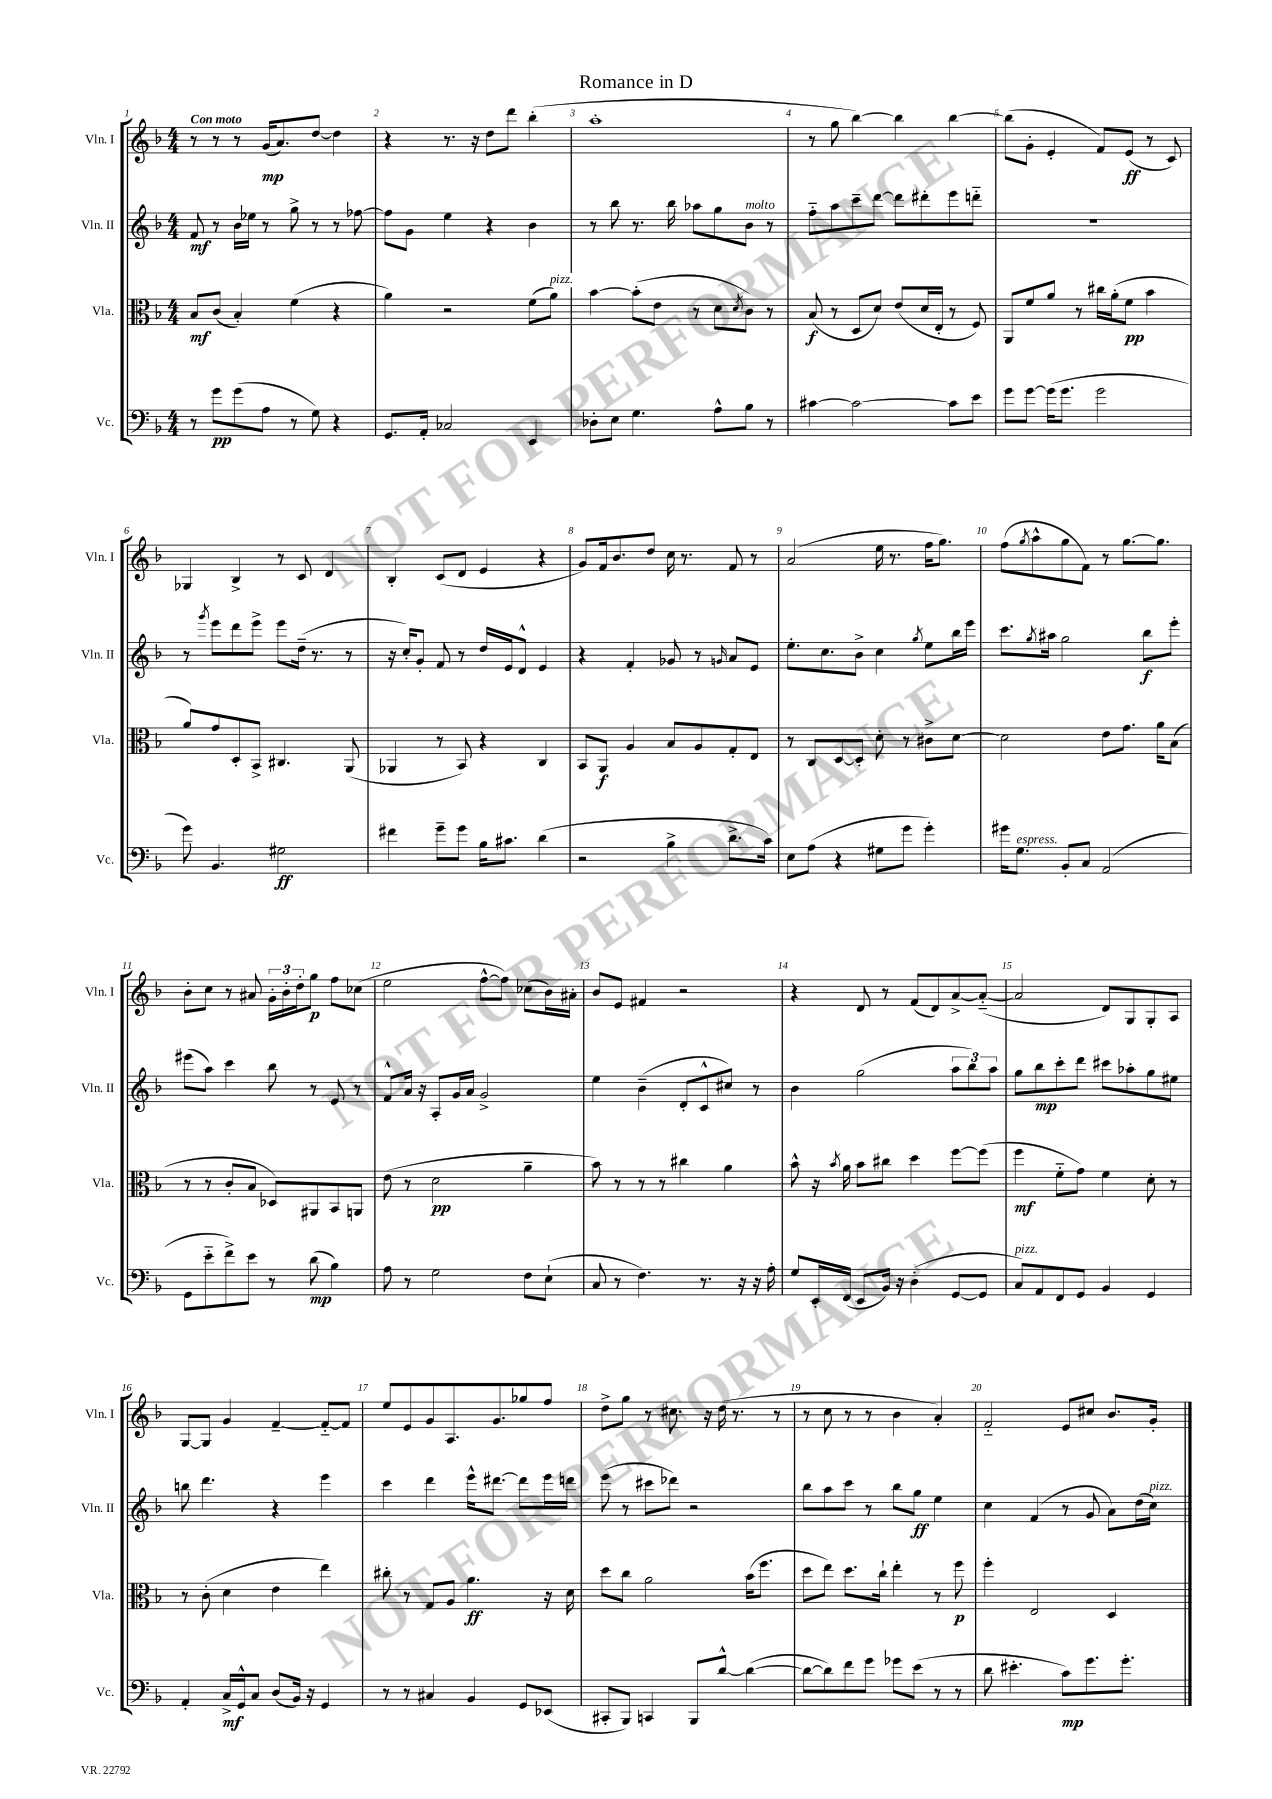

**kern	**dynam	**kern	**dynam	**kern	**dynam	**kern	**dynam
*part4	*part4	*part3	*part3	*part2	*part2	*part1	*part1
*staff4	*staff4	*staff3	*staff3	*staff2	*staff2	*staff1	*staff1
*I"Vc.	*	*I"Vla.	*	*I"Vln. II	*	*I"Vln. I	*
*I'Vc.	*	*I'Vla.	*	*I'Vln. II	*	*I'Vln. I	*
*clefF4	*	*clefC3	*	*clefG2	*	*clefG2	*
*k[b-]	*	*k[b-]	*	*k[b-]	*	*k[b-]	*
*M4/4	*	*M4/4	*	*M4/4	*	*M4/4	*
=1	=1	=1	=1	=1	=1	=1	=1
!	!	!	!	!	!	!LO:TX:a:B:t=Con moto	!
8r	.	8B-/L	mf	8f/	mf	8r	.
8g\L	pp	(8c/J	.	8r	.	8r	.
(8g\	.	4B-'/)	.	16b-\LL	.	8r	.
.	.	.	.	16ee-X\JJ	.	.	.
8A\J	.	.	.	8r	.	(16g/KL	mp
.	.	.	.	.	.	8.a/)	.
8r	.	(4f\	.	8gg^\	.	.	.
8G\)	.	.	.	8r	.	[8dd/J	.
4r	.	4r	.	8r	.	4dd\]	.
.	.	.	.	[8ff-X\	.	.	.
=2	=2	=2	=2	=2	=2	=2	=2
8.GG/L	.	4a\)	.	8ff-\L]	.	4r	.
.	.	.	.	8g\J	.	.	.
16AA'/Jk	.	.	.	.	.	.	.
2C-X/	.	2r	.	4ee\	.	8.r	.
.	.	.	.	.	.	16r	.
.	.	.	.	4r	.	8dd\L	.
.	.	.	.	.	.	8ddd\J	.
4EE/	.	(8f\L	.	4b-\	.	(4bb-'\	.
!	!	!LO:TX:a:i:t=pizz.	!	!	!	!	!
.	.	8a\J)	.	.	.	.	.
=3	=3	=3	=3	=3	=3	=3	=3
8D-X'\L	.	[4b-\	.	8r	.	1aa'	.
8E\J	.	.	.	8bb-\	.	.	.
4.G\	.	(8b-'\L]	.	8.r	.	.	.
.	.	8e\J	.	.	.	.	.
.	.	.	.	16bb-\	.	.	.
.	.	8r	.	8aa-X\L	.	.	.
8A^^\L	.	8d\L	.	8gg\	.	.	.
.	.	8qd/	.	.	.	.	.
!	!	!	!	!LO:TX:a:i:t=molto	!	!	!
8B-\J	.	8c\J)	.	8b-\J	.	.	.
8r	.	8r	.	8r	.	.	.
=4	=4	=4	=4	=4	=4	=4	=4
[4c#X\	.	(8B-/	f	8ff\L	.	8r	.
.	.	8r	.	8aa\	.	8gg\	.
2c#\_	.	8D/L	.	8ccc~\	.	[4bb-\)	.
.	.	8d/J)	.	[8ddd\J	.	.	.
.	.	(8e/L	.	8ddd\L]	.	4bb-\]	.
.	.	16d/L	.	8ddd#X'\	.	.	.
.	.	16E'/JJ	.	.	.	.	.
8c#\L]	.	8r	.	8eee\	.	[4bb-\	.
8e\J	.	8F/)	.	8dddn\J	.	.	.
=5	=5	=5	=5	=5	=5	=5	=5
8g\L	.	8AA/L	.	1r	.	(8bb-\L]	.
[8g\J	.	8f/	.	.	.	8g'\J	.
(16g\KL]	.	8a/J	.	.	.	4e'/	.
8.g\J	.	.	.	.	.	.	.
.	.	8r	.	.	.	.	.
2g\	.	16cc#X\LL	.	.	.	8f/L)	.
.	.	(16a'\J	.	.	.	.	.
.	.	8f\J	pp	.	.	(8e/J	ff
.	.	4b-\	.	.	.	8r	.
.	.	.	.	.	.	8c/)	.
!!LO:LB:g=z
=6	=6	=6	=6	=6	=6	=6	=6
8g\)	.	8a/L)	.	8r	.	4G-X/	.
.	.	.	.	8qggg/	.	.	.
4.BB-/	.	8g/	.	8eee\L	.	.	.
.	.	8D'/	.	8ddd\	.	4B-^/	.
.	.	8BB-^/J	.	8eee^\J	.	.	.
2G#X\	ff	4.C#X/	.	8eee\L	.	8r	.
.	.	.	.	(16dd~\Jk	.	8c/	.
.	.	.	.	8.r	.	.	.
.	.	.	.	.	.	4d/	.
.	.	(8AA/	.	8r	.	.	.
=7	=7	=7	=7	=7	=7	=7	=7
4f#X\	.	4AA-X/	.	16r	.	4B-'/	.
.	.	.	.	16cc'/KL)	.	.	.
.	.	.	.	8g'/J	.	.	.
8g~\L	.	8r	.	8f/	.	(8c/L	.
8g\J	.	8BB-/)	.	8r	.	8d/J	.
16B-\KL	.	4r	.	16dd/LL	.	4e/	.
8.c#X\J	.	.	.	16e/J	.	.	.
.	.	.	.	8d^^/J	.	.	.
(4d\	.	4C/	.	4e/	.	4r	.
=8	=8	=8	=8	=8	=8	=8	=8
2r	.	8BB-/L	.	4r	.	8g/L)	.
.	.	8AA/J	f	.	.	16f/k	.
.	.	.	.	.	.	8.b-/	.
.	.	4A/	.	4f'/	.	.	.
.	.	.	.	.	.	8dd/J	.
4B-^\	.	8B-/L	.	8g-X/	.	16cc\	.
.	.	.	.	.	.	8.r	.
.	.	8A/	.	8r	.	.	.
.	.	.	.	16qqgn/	.	.	.
8.d^\L	.	8G'/	.	8a/L	.	8f/	.
.	.	8E/J	.	8e/J	.	8r	.
16c\Jk)	.	.	.	.	.	.	.
=9	=9	=9	=9	=9	=9	=9	=9
8E\L	.	8r	.	8.ee'\L	.	(2a/	.
(8A\J	.	8C/L	.	.	.	.	.
.	.	.	.	8.cc\	.	.	.
4r	.	[8D/	.	.	.	.	.
.	.	8D'/J]	.	8b-^\J	.	.	.
8G#X\L	.	8d'\	.	4cc\	.	16ee\	.
.	.	.	.	.	.	8.r	.
8g\J	.	8r	.	.	.	.	.
.	.	.	.	8qgg/	.	.	.
4g'\)	.	8c#X^\L	.	8ee\L	.	16ff\KL	.
.	.	.	.	.	.	8.gg\J)	.
.	.	[8d\J	.	16bb-\L	.	.	.
.	.	.	.	16eee\JJ	.	.	.
=10	=10	=10	=10	=10	=10	=10	=10
16g#X\KL	.	2d\]	.	8.ccc\L	.	(8ff\L	.
!LO:TX:a:i:t=espress.	!	!	!	!	!	!	!
8.G\J	.	.	.	.	.	.	.
.	.	.	.	.	.	8qgg/	.
.	.	.	.	.	.	8aa^^\	.
.	.	.	.	8qgg/	.	.	.
.	.	.	.	16aa#X\Jk	.	.	.
8BB-'/L	.	.	.	2gg\	.	8gg\	.
8C/J	.	.	.	.	.	8f\J)	.
(2AA/	.	8e\L	.	.	.	8r	.
.	.	8.g\J	.	.	.	[8.gg\L	.
.	.	.	.	8bb-\L	f	.	.
.	.	16a\KL	.	.	.	8.gg\J]	.
.	.	(8B-\J	.	8eee'\J	.	.	.
!!LO:LB:g=z
=11	=11	=11	=11	=11	=11	=11	=11
8GG\L	.	8r	.	(8eee#X\L	.	8b-'\L	.
8e\	.	8r	.	8aa\J)	.	8cc\J	.
8f^\)	.	8c'/L	.	4ccc\	.	8r	.
8e\J	.	8B-/J	.	.	.	8a#X/	.
8r	.	8D-X/L)	.	8bb-\	.	24g'\LL	.
.	.	.	.	.	.	24b-'\	.
.	.	.	.	.	.	24dd'\J	.
(8d\	mp	8AA#X/	.	8r	.	8gg\J	p
4B-\)	.	8BB-/	.	8e/	.	8ff\L	.
.	.	8AAn/J	.	8r	.	(8cc-X\J	.
=12	=12	=12	=12	=12	=12	=12	=12
8A\	.	(8e\	.	8f^^/L	.	2ee\	.
8r	.	8r	.	16a/Jk	.	.	.
.	.	.	.	16r	.	.	.
2G\	.	2d\	pp	8A'/L	.	.	.
.	.	.	.	16g/L	.	.	.
.	.	.	.	16a/JJ	.	.	.
.	.	.	.	2g^/	.	[8ff^^\L	.
.	.	.	.	.	.	8ff\J])	.
8F\L	.	4a~\	.	.	.	(8cc-X\L	.
(8E`\J	.	.	.	.	.	16b-\L)	.
.	.	.	.	.	.	16a#X'\JJ	.
=13	=13	=13	=13	=13	=13	=13	=13
8C/	.	8b-\)	.	4ee\	.	8b-/L	.
8r	.	8r	.	.	.	8e/J	.
4.F\)	.	8r	.	(4b-~\	.	4f#X/	.
.	.	8r	.	.	.	.	.
.	.	4cc#X\	.	8d'/L	.	2r	.
8.r	.	.	.	8c^^/	.	.	.
.	.	4a\	.	8cc#X/J)	.	.	.
16r	.	.	.	.	.	.	.
16r	.	.	.	8r	.	.	.
16A'\	.	.	.	.	.	.	.
=14	=14	=14	=14	=14	=14	=14	=14
8G/L	.	8b-^^\	.	4b-\	.	4r	.
16EE'/L	.	16r	.	.	.	.	.
.	.	8qb-/	.	.	.	.	.
(16FF/JJ	.	16a\	.	.	.	.	.
8EE/L	.	8b-\L	.	(2gg\	.	8d/	.
16BB-/Jk)	.	8cc#X\J	.	.	.	8r	.
16r	.	.	.	.	.	.	.
(4D'\	.	4dd\	.	.	.	(8f/L	.
.	.	.	.	.	.	8d/)	.
[8GG/L	.	[8ff\L	.	12aa\L	.	[8a^/	.
.	.	.	.	12bb-\)	.	.	.
8GG/J]	.	(8ff\J]	.	.	.	(8a/J_	.
.	.	.	.	12aa\J	.	.	.
=15	=15	=15	=15	=15	=15	=15	=15
!LO:TX:a:i:t=pizz.	!	!	!	!	!	!	!
8C/L)	.	4ff\	mf	8gg\L	.	2a/]	.
8AA/	.	.	.	8bb-\	mp	.	.
8FF/	.	8f\L	.	8ccc'\	.	.	.
8GG/J	.	8g\J)	.	8ddd\J	.	.	.
4BB-/	.	4f\	.	8ccc#X\L	.	8d/L)	.
.	.	.	.	8aa-X'\	.	8G/	.
4GG/	.	8d'\	.	8gg\	.	8G'/	.
.	.	8r	.	8ee#X\J	.	8A/J	.
!!LO:LB:g=z
=16	=16	=16	=16	=16	=16	=16	=16
4AA'/	.	8r	.	8bbn\	.	[8G/L	.
.	.	(8c'\	.	4.ddd\	.	8G/J]	.
16C^/LL	mf	4d\	.	.	.	4g/	.
16GG^^/J	.	.	.	.	.	.	.
8C/J	.	.	.	.	.	.	.
(8D/L	.	4e\	.	4r	.	[4f~/	.
16BB-/Jk)	.	.	.	.	.	.	.
16r	.	.	.	.	.	.	.
4GG/	.	4ee\)	.	4eee\	.	8f/L_	.
.	.	.	.	.	.	8f/J]	.
=17	=17	=17	=17	=17	=17	=17	=17
8r	.	8cc#X'\	.	4ccc\	.	8ee/L	.
8r	.	8r	.	.	.	8e/	.
4C#X/	.	8G/L	.	4ddd\	.	8g/	.
.	.	8A/J	.	.	.	8.A/	.
4BB-/	.	4.a\	ff	16eee^^\KL	.	.	.
.	.	.	.	[8.ddd#X\J	.	8.g/	.
8GG/L	.	.	.	8ddd#\L]	.	8gg-X/	.
(8EE-X/J	.	16r	.	16eee\L	.	8ff/J	.
.	.	16d\	.	16dddn\JJ	.	.	.
=18	=18	=18	=18	=18	=18	=18	=18
8CC#X'/L	.	8dd\L	.	(8eee\	.	8dd^\L	.
8BBB-/J)	.	8cc\J	.	8r	.	8gg\J	.
4CCn/	.	2a\	.	8ccc#X\L	.	8r	.
.	.	.	.	8ddd-X\J)	.	8.cc#X\	.
8BBB-/L	.	.	.	2r	.	.	.
.	.	.	.	.	.	16r	.
[8d^^/J	.	.	.	.	.	(16dd\	.
.	.	.	.	.	.	8.r	.
(4d\_	.	(16b-\KL	.	.	.	.	.
.	.	8.ff\J	.	.	.	.	.
.	.	.	.	.	.	8r	.
=19	=19	=19	=19	=19	=19	=19	=19
8d\L_	.	8dd\L	.	8bb-\L	.	8r	.
8d\])	.	8ee\J)	.	8aa\	.	8cc\	.
8f\	.	8.dd\L	.	8ccc\J	.	8r	.
8g\J	.	.	.	8r	.	8r	.
.	.	16cc`\Jk	.	.	.	.	.
8g-X\L	.	4ee'\	.	8bb-\L	.	4b-\	.
(8e\J	.	.	.	8gg\J	ff	.	.
8r	.	8r	.	4ee\	.	4a'/)	.
8r	.	8ff\	p	.	.	.	.
=20	=20	=20	=20	=20	=20	=20	=20
8d\	.	4ff'\	.	4cc\	.	2f/	.
4.e#X'\	.	.	.	.	.	.	.
.	.	2E/	.	(4f/	.	.	.
8c\L)	mp	.	.	8r	.	8e/L	.
8.g\	.	.	.	8g/	.	8cc#X/J	.
.	.	4D/	.	8a\L)	.	8.b-/L	.
8.g'\J	.	.	.	.	.	.	.
.	.	.	.	(16dd\L	.	.	.
!	!	!	!	!LO:TX:a:i:t=pizz.	!	!	!
.	.	.	.	16cc\JJ)	.	16g'/Jk	.
==	==	==	==	==	==	==	==
*-	*-	*-	*-	*-	*-	*-	*-
